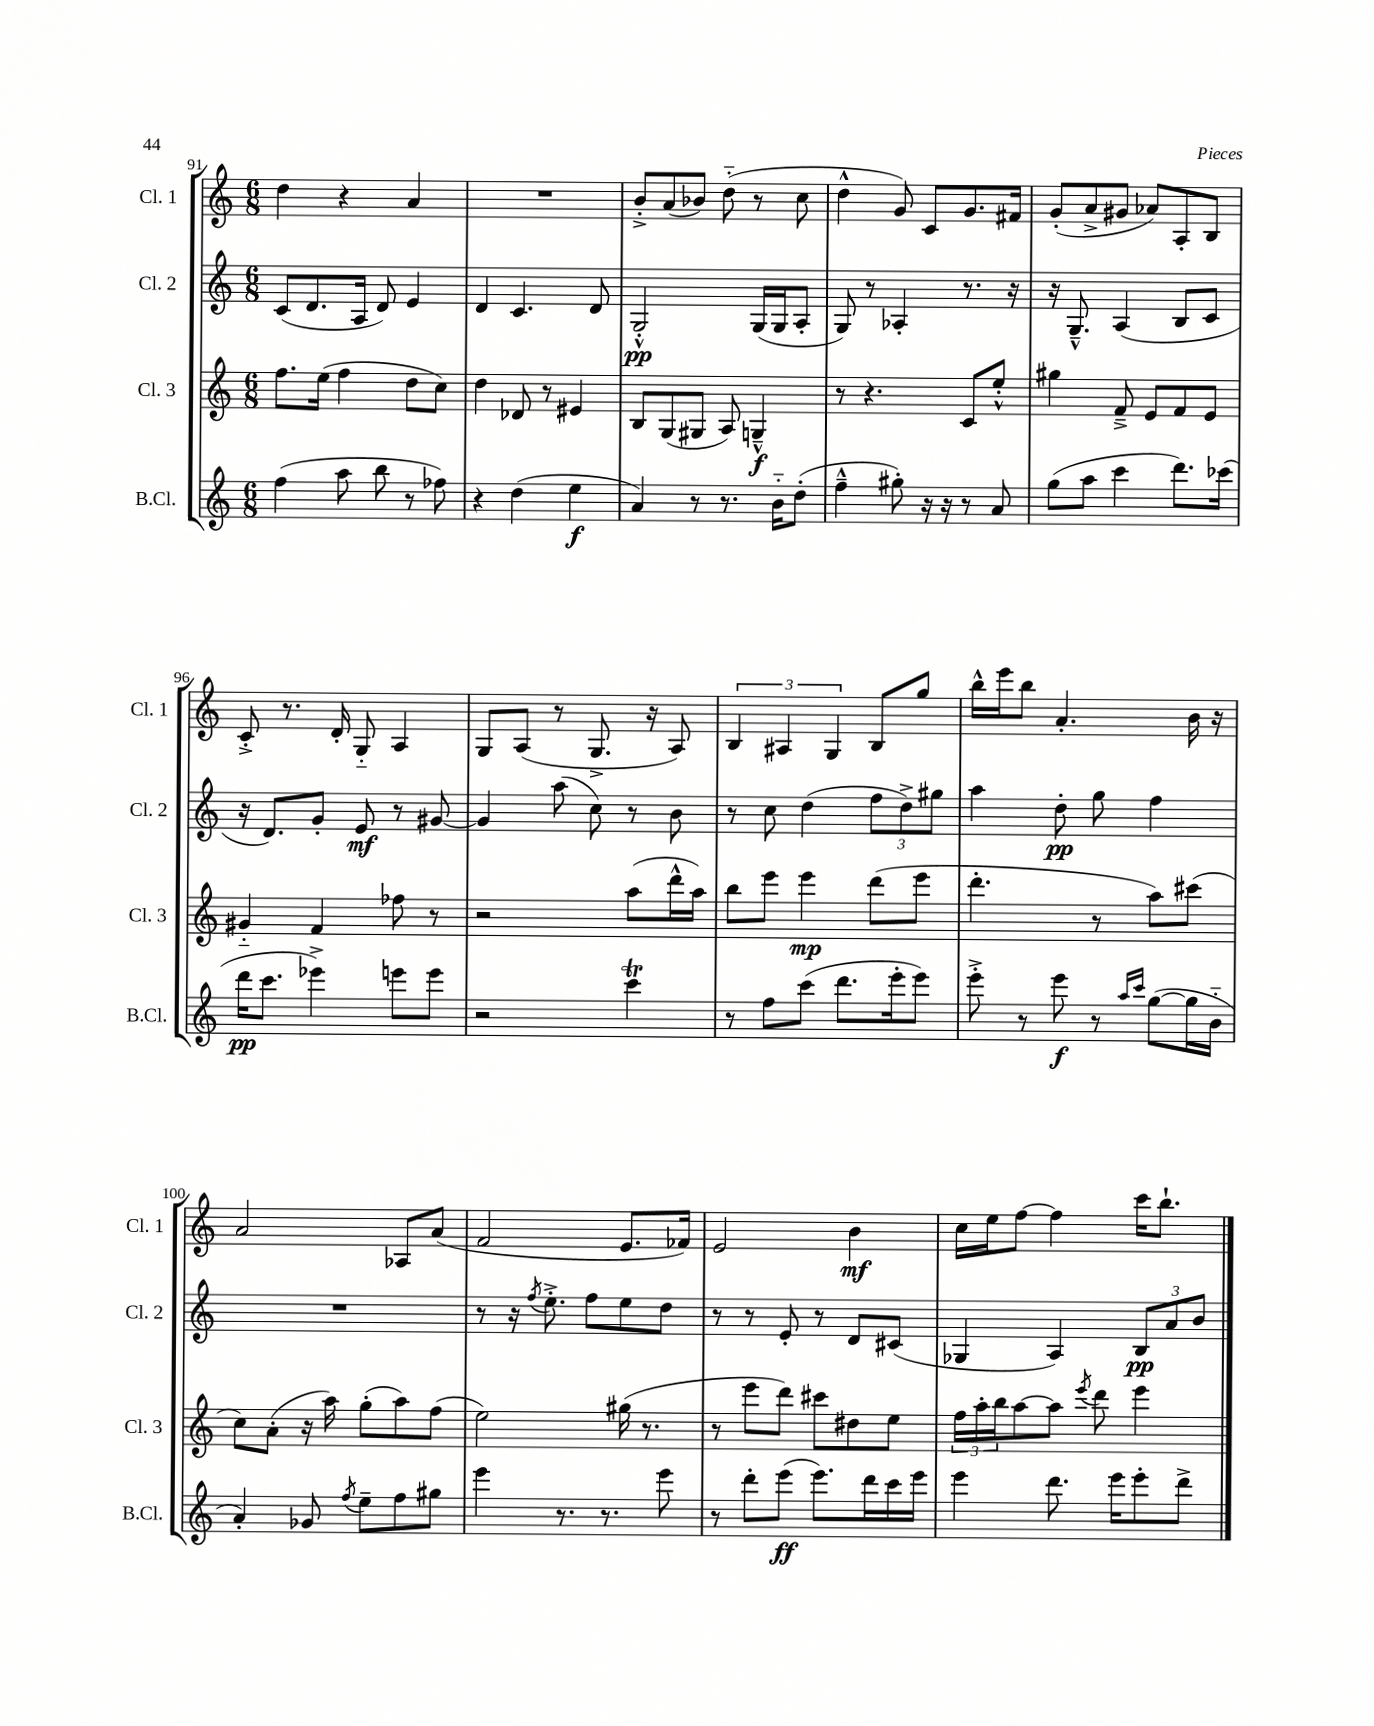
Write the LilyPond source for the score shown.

<<
\new StaffGroup <<
\new Staff = "s0" \with { instrumentName = "Cl. 1" shortInstrumentName = "Cl. 1" } {
    \clef treble \key c \major \numericTimeSignature \time 6/8
    d''4 r4 a'4 |
    R2. |
    b'8-.-> a'8( bes'8) d''8-_( r8 c''8 |
    d''4-^ g'8) c'8 g'8. fis'16 |
    g'8-.( a'8-> gis'8 aes'8) a8-. b8 |
    c'8-.-> r8. d'16-. g8-_ a4 |
    g8 a8( r8 g8.-> r16 a8) |
    \tuplet 3/2 { b4 ais4 g4 } b8 g''8 |
    b''16-^ e'''16 b''8 a'4.-. b'16 r16 |
    a'2 aes8 a'8( |
    f'2 e'8. fes'16) |
    e'2 b'4\mf |
    c''16 e''16 f''8~ f''4 c'''16 b''8.-! \bar "|." |
}
\new Staff = "s1" \with { instrumentName = "Cl. 2" shortInstrumentName = "Cl. 2" } {
    \clef treble \key c \major \numericTimeSignature \time 6/8
    c'8( d'8. a16 d'8) e'4 |
    d'4 c'4. d'8 |
    g2-.-^\pp g16( g16 a8-. |
    g8) r8 aes4-. r8. r16 |
    r16 g8.---^ a4( b8 c'8 |
    r16 d'8.) g'8-. e'8\mf r8 gis'8~ |
    gis'4 a''8( c''8) r8 b'8 |
    r8 c''8 d''4( \tuplet 3/2 { f''8 d''8->) gis''8 } |
    a''4 d''8-.\pp g''8 f''4 |
    R2. |
    r8 r16 \acciaccatura { f''8 } e''8.-.-> f''8 e''8 d''8 |
    r8 r8 e'8-. r8 d'8 cis'8( |
    ges4 a4) \tuplet 3/2 { b8\pp a'8 b'8 } \bar "|." |
}
\new Staff = "s2" \with { instrumentName = "Cl. 3" shortInstrumentName = "Cl. 3" } {
    \clef treble \key c \major \numericTimeSignature \time 6/8
    f''8. e''16( f''4 d''8 c''8) |
    d''4 des'8 r8 eis'4 |
    b8 g8( gis8 a8) g4---^\f |
    r8 r4. c'8 e''8-.-^ |
    gis''4 f'8---> e'8 f'8 e'8 |
    gis'4-_ f'4 fes''8 r8 |
    r2 a''8( d'''16-^ a''16) |
    b''8 e'''8 e'''4\mp d'''8( e'''8 |
    d'''4.-. r8 a''8) cis'''8( |
    c''8) a'8-.( r16 a''16) g''8-.( a''8) f''8( |
    e''2) gis''16( r8. |
    r8 e'''8 d'''8) cis'''8 dis''8 e''8 |
    \tuplet 3/2 { f''16 a''16-. b''16 } a''8~ a''8 \acciaccatura { e'''8 } d'''8 e'''4 \bar "|." |
}
\new Staff = "s3" \with { instrumentName = "B.Cl." shortInstrumentName = "B.Cl." } {
    \clef treble \key c \major \numericTimeSignature \time 6/8
    f''4( a''8 b''8 r8 fes''8) |
    r4 d''4( e''4\f |
    a'4) r8 r8. b'16-_ d''8-.( |
    f''4---^ gis''8-.) r16 r16 r8 a'8 |
    g''8( a''8 c'''4 d'''8.) ces'''16( |
    d'''16\pp c'''8. ees'''4->) e'''8 e'''8 |
    r2 c'''4\trill |
    r8 f''8 c'''8( d'''8. e'''16-. e'''8) |
    e'''8-.-> r8 e'''8\f r8 \grace { a''16 c'''16 } g''8~( g''16 b'16-_ |
    a'4-.) ges'8 \acciaccatura { f''8 } e''8-- f''8 gis''8 |
    e'''4 r8. r8. e'''8 |
    r8 d'''8-. e'''8\ff( e'''8.) d'''16 c'''16 e'''16 |
    e'''4 d'''8. e'''16 e'''8-. d'''8-> \bar "|." |
}
>>
>>
\layout { \context { \Score currentBarNumber = #91 } }
